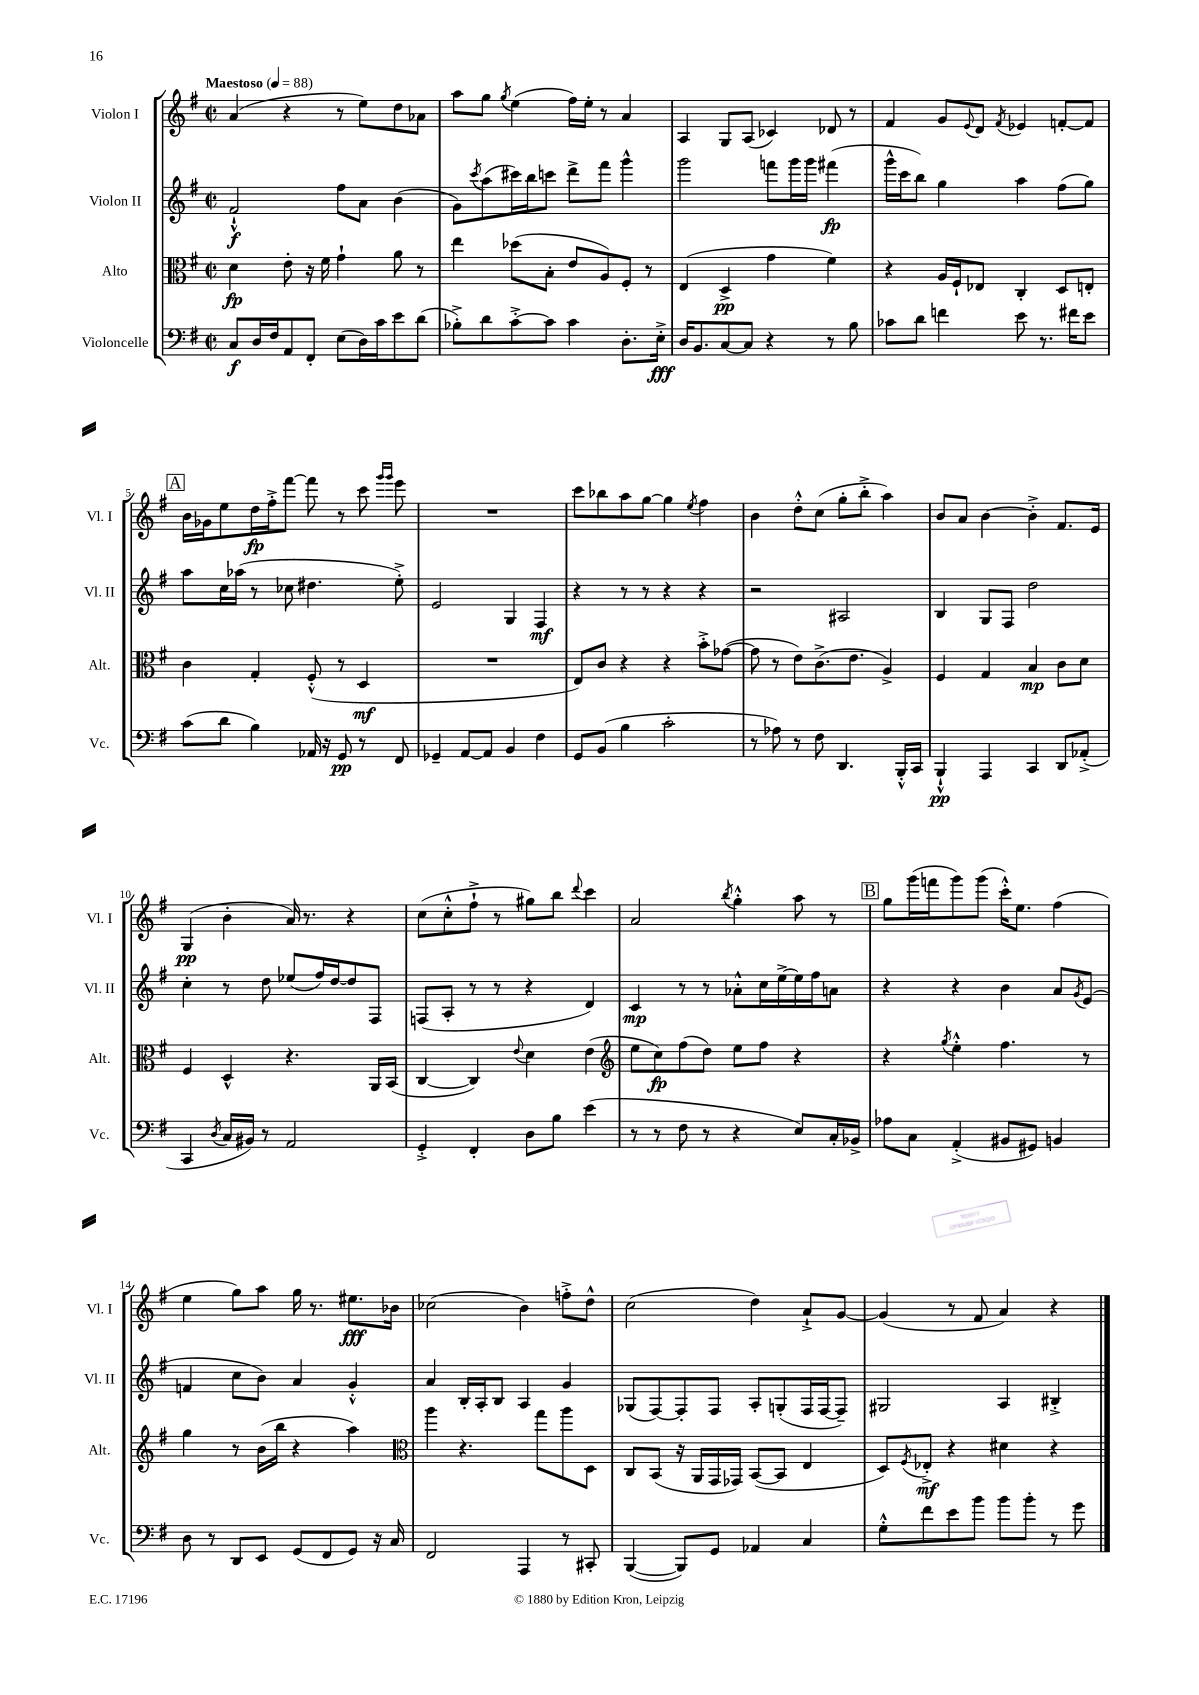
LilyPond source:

<<
\new StaffGroup <<
\new Staff = "s0" \with { instrumentName = "Violon I" shortInstrumentName = "Vl. I" } {
    \clef treble \key g \major \defaultTimeSignature \time 2/2 \tempo "Maestoso" 4 = 88
    a'4( r4 r8 e''8) d''8 aes'8 |
    a''8 g''8 \acciaccatura { g''8 } e''4( fis''16) e''16-. r8 a'4 |
    a4 g8 a8( ces'4) des'8 r8 |
    fis'4 g'8 \appoggiatura { e'8 } d'8 \acciaccatura { fis'8 } ees'4 f'8~-. f'8 |
    \mark \markup { \box "A" } b'16 ges'16 e''8 d''16\fp fis''16-.-> fis'''8~ fis'''8 r8 c'''8 \grace { g'''16 g'''16 } e'''8 |
    R1 |
    c'''8 bes''8 a''8 g''8~ g''4 \acciaccatura { e''8 } fis''4 |
    b'4 d''8-.-^ c''8( g''8-. b''8-.-> a''4) |
    b'8 a'8 b'4~ b'4-.-> fis'8. e'16 |
    g4\pp( b'4-. a'16) r8. r4 |
    c''8( c''8-.-^ fis''8-!-> r8 gis''8) b''8 \appoggiatura { d'''8 } c'''4 |
    a'2 \acciaccatura { b''8 } g''4-.-^ a''8 r8 |
    \mark \markup { \box "B" } g''8 g'''16( f'''16 g'''8) g'''8( c'''16-.-^) e''8. fis''4( |
    e''4 g''8) a''8 g''16 r8. eis''8.\fff bes'16 |
    ces''2( b'4) f''8-.-> d''8-^ |
    c''2( d''4) a'8-!-> g'8~ |
    g'4( r8 fis'8 a'4) r4 \bar "|." |
}
\new Staff = "s1" \with { instrumentName = "Violon II" shortInstrumentName = "Vl. II" } {
    \clef treble \key g \major \defaultTimeSignature \time 2/2
    fis'2-!-^\f fis''8 a'8 b'4( |
    g'8) \acciaccatura { c'''8 } a''8( cis'''16) b''16 c'''8 d'''8-> fis'''8 g'''4-^ |
    g'''2 f'''8 g'''16 g'''16 fis'''4\fp( |
    g'''16-^ c'''16 b''8) g''4 a''4 fis''8( g''8) |
    \mark \markup { \box "A" } a''8 c''16 aes''16( r8 ces''8 dis''4. e''8-.->) |
    e'2 g4 fis4\mf |
    r4 r8 r8 r4 r4 |
    r2 ais2 |
    b4 g8 fis8 d''2 |
    c''4-. r8 d''8 ees''8( fis''16) d''16~ d''8 fis8 |
    f8( a8-. r8 r8 r4 d'4) |
    c'4\mp r8 r8 aes'8-.-^ c''16 e''16~-> e''16 fis''16 a'8 |
    \mark \markup { \box "B" } r4 r4 b'4 a'8 \acciaccatura { g'8 } e'8( |
    f'4 c''8 b'8) a'4 g'4-.-^ |
    a'4 b16-. a16-. b8 a4 g'4 |
    ges8( fis8~) fis8-. fis8 a8-. g8-.( fis16 fis16~ fis8--) |
    gis2 a4 bis4-.-> \bar "|." |
}
\new Staff = "s2" \with { instrumentName = "Alto" shortInstrumentName = "Alt." } {
    \clef alto \key g \major \defaultTimeSignature \time 2/2
    d'4\fp e'8-. r16 fis'16 g'4-! a'8 r8 |
    e''4 des''8( b8-. e'8 a8) fis8-. r8 |
    e4( d4->\pp g'4 fis'4) |
    r4 a16 fis16-! ees8 c4-. d8 e8-. |
    \mark \markup { \box "A" } c'4 g4-. fis8-.-^( r8 d4\mf |
    R1 |
    e8) c'8 r4 r4 b'8-.-> ges'8~( |
    ges'8 r8 e'8) c'8.->( e'8. a4->) |
    fis4 g4 b4\mp c'8 d'8 |
    fis4 d4-^ r4. a,16 b,16( |
    c4~ c4) \appoggiatura { e'8 } d'4 e'4( |
    \clef treble e''8 c''8\fp) fis''8( d''8) e''8 fis''8 r4 |
    \mark \markup { \box "B" } r4 \acciaccatura { g''8 } e''4-.-^ fis''4. r8 |
    g''4 r8 b'16( b''16 r4 a''4) |
    \clef alto a''4 r4. g''8 a''8 d8 |
    c8 b,8( r16 a,16 g,16 ges,16) b,8~( b,8 e4 |
    d8) \acciaccatura { fis8 } ees8-.->\mf r4 dis'4 r4 \bar "|." |
}
\new Staff = "s3" \with { instrumentName = "Violoncelle" shortInstrumentName = "Vc." } {
    \clef bass \key g \major \defaultTimeSignature \time 2/2
    c8\f d16 fis16 a,8 fis,8-. e8( d16) c'16 e'8 d'8( |
    bes8-.->) d'8 c'8~-.-> c'8 c'4 d8.-. e16-.->\fff |
    d16 b,8. c8~ c8 r4 r8 b8 |
    ces'8 d'8 f'4 e'8 r8. fis'16 e'8 |
    \mark \markup { \box "A" } c'8( d'8 b4) aes,16 r16 g,8\pp r8 fis,8 |
    ges,4-- a,8~ a,8 b,4 fis4 |
    g,8 b,8( b4 c'2-. |
    r8 aes8) r8 fis8 d,4. b,,16-.-^ c,16 |
    b,,4-!-^\pp a,,4 c,4 d,8 aes,8-.->( |
    c,4 \acciaccatura { d8 } c16 bis,16) r8 a,2 |
    g,4-.-> fis,4-. d8 b8 e'4( |
    r8 r8 fis8 r8 r4 e8) c16-. bes,16-> |
    \mark \markup { \box "B" } aes8 c8 a,4-.->( bis,8 gis,8) b,4 |
    d8 r8 d,8 e,8 g,8( fis,8 g,8) r16 c16 |
    fis,2 a,,4 r8 cis,8-. |
    b,,4~( b,,8) g,8 aes,4 c4 |
    g8-.-^ fis'8 e'8 b'8 b'8 b'8-. r8 g'8 \bar "|." |
}
>>
>>
